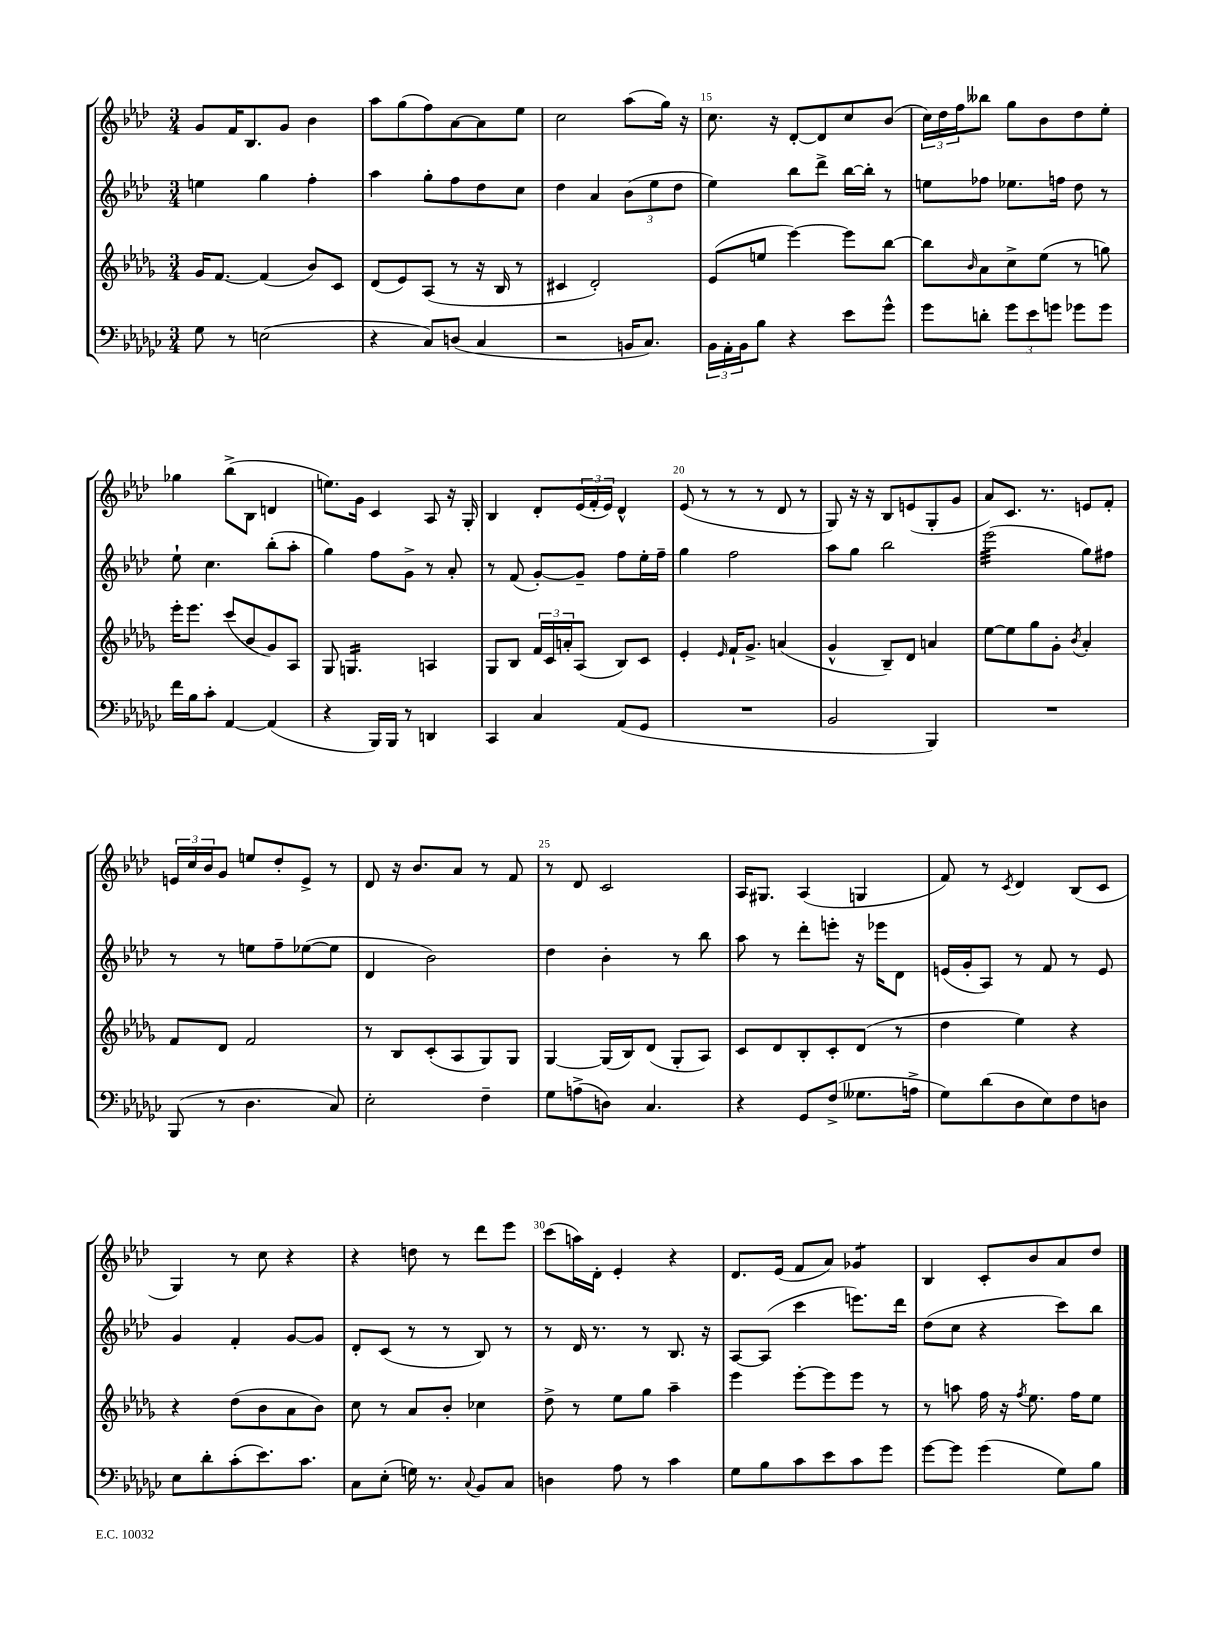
<<
\new StaffGroup <<
\new Staff = "s0" {
    \clef treble \key aes \major \numericTimeSignature \time 3/4
    g'8 f'16 bes8. g'8 bes'4 |
    aes''8 g''8( f''8) aes'8~ aes'8 ees''8 |
    c''2 aes''8( g''16) r16 |
    c''8. r16 des'8~-. des'8 c''8 bes'8( |
    \tuplet 3/2 { c''16) des''16 f''16 } beses''8 g''8 bes'8 des''8 ees''8-. |
    ges''4 bes''8->( bes8 d'4 |
    e''8.) g'16 c'4 aes8 r16 g16-. |
    bes4 des'8-. \tuplet 3/2 { ees'16( f'16-. ees'16) } des'4-^ |
    ees'8( r8 r8 r8 des'8 r8 |
    g8) r16 r16 bes8 e'8( g8-. g'8 |
    aes'8) c'8. r8. e'8 f'8-. |
    \tuplet 3/2 { e'16 c''16 bes'16 } g'8 e''8 des''8-. e'8-> r8 |
    des'8 r16 bes'8. aes'8 r8 f'8 |
    r8 des'8 c'2 |
    aes16 gis8. aes4( g4 |
    f'8) r8 \acciaccatura { c'8 } des'4 bes8( c'8 |
    g4) r8 c''8 r4 |
    r4 d''8 r8 des'''8 ees'''8 |
    c'''8( a''16) des'16-. ees'4-. r4 |
    des'8. ees'16( f'8 aes'8) ges'4:8 |
    bes4 c'8-. bes'8 aes'8 des''8 \bar "|." |
}
\new Staff = "s1" {
    \clef treble \key aes \major \numericTimeSignature \time 3/4
    e''4 g''4 f''4-. |
    aes''4 g''8-. f''8 des''8 c''8 |
    des''4 aes'4 \tuplet 3/2 { bes'8( ees''8 des''8 } |
    ees''4) bes''8 des'''8-> bes''16~ bes''16-. r8 |
    e''8 fes''8 ees''8. f''16 des''8 r8 |
    ees''8-! c''4. bes''8-.( aes''8-. |
    g''4) f''8 g'8-> r8 aes'8-. |
    r8 f'8( g'8~-.) g'8-- f''8 ees''16-. f''16-- |
    g''4 f''2 |
    aes''8 g''8 bes''2 |
    ees'''2:32( g''8) fis''8 |
    r8 r8 e''8 f''8-- ees''8~( ees''8 |
    des'4 bes'2) |
    des''4 bes'4-. r8 bes''8 |
    aes''8 r8 des'''8-. e'''8-. r16 ees'''16 des'8 |
    e'16( g'16-. aes8) r8 f'8 r8 e'8 |
    g'4 f'4-. g'8~ g'8 |
    des'8-. c'8( r8 r8 bes8) r8 |
    r8 des'16 r8. r8 bes8. r16 |
    aes8~ aes8( c'''4 e'''8.) des'''16 |
    des''8( c''8 r4 c'''8) bes''8 \bar "|." |
}
\new Staff = "s2" {
    \clef treble \key des \major \numericTimeSignature \time 3/4
    ges'16 f'8.~ f'4( bes'8) c'8 |
    des'8( ees'8) aes8( r8 r16 bes16 r8 |
    cis'4 des'2-.) |
    ees'8( e''8 ees'''4~) ees'''8 bes''8~ |
    bes''8 \grace { bes'16 } aes'8 c''8-> ees''8( r8 g''8) |
    ees'''16-. ees'''8. c'''8( bes'8 ges'8) aes8 |
    ges8 g4.:16 a4 |
    ges8 bes8 \tuplet 3/2 { f'16 c'16 a'16-. } aes8( bes8) c'8 |
    ees'4-. \grace { ees'16 } f'16-! ges'8.-> a'4( |
    ges'4-^ bes8--) des'8 a'4 |
    ees''8~ ees''8 ges''8 ges'8-. \acciaccatura { bes'8 } aes'4-. |
    f'8 des'8 f'2 |
    r8 bes8 c'8-.( aes8 ges8) ges8 |
    ges4~ ges16( bes16) des'8( ges8-. aes8) |
    c'8 des'8 bes8-. c'8-. des'8( r8 |
    des''4 ees''4) r4 |
    r4 des''8( bes'8 aes'8 bes'8) |
    c''8 r8 aes'8 bes'8-. ces''4 |
    des''8-> r8 ees''8 ges''8 aes''4-- |
    ees'''4 ees'''8~-. ees'''8 ees'''8 r8 |
    r8 a''8 f''16 r16 \acciaccatura { f''8 } ees''8. f''16 ees''8 \bar "|." |
}
\new Staff = "s3" {
    \clef bass \key ges \major \numericTimeSignature \time 3/4
    ges8 r8 e2( |
    r4 ces8) d8( ces4 |
    r2 b,16 ces8.) |
    \tuplet 3/2 { bes,16 aes,16-. bes,16 } bes8 r4 ees'8 ges'8-^ |
    ges'8 d'8-. \tuplet 3/2 { ges'8 ees'8 g'8 } ges'8 ges'8 |
    f'16 bes16 ces'8-. aes,4~ aes,4( |
    r4 bes,,16) bes,,16 r8 d,4 |
    ces,4 ces4 aes,8( ges,8 |
    R2. |
    bes,2 bes,,4) |
    R2. |
    bes,,8( r8 des4. ces8) |
    ees2-. f4-- |
    ges8 a8->( d8) ces4. |
    r4 ges,8 f8->( geses8. a16-> |
    ges8) des'8( des8 ees8) f8 d8 |
    ees8 des'8-. ces'8-.( ees'8.) ces'8. |
    ces8 ees8-.( g16) r8. \appoggiatura { ces8 } bes,8 ces8 |
    d4 aes8 r8 ces'4 |
    ges8 bes8 ces'8 ees'8 ces'8 ges'8 |
    ges'8~ ges'8 ges'4( ges8) bes8 \bar "|." |
}
>>
>>
\layout { \context { \Score currentBarNumber = #12 \override BarNumber.break-visibility = ##(#f #t #t) barNumberVisibility = #(every-nth-bar-number-visible 5) } }
